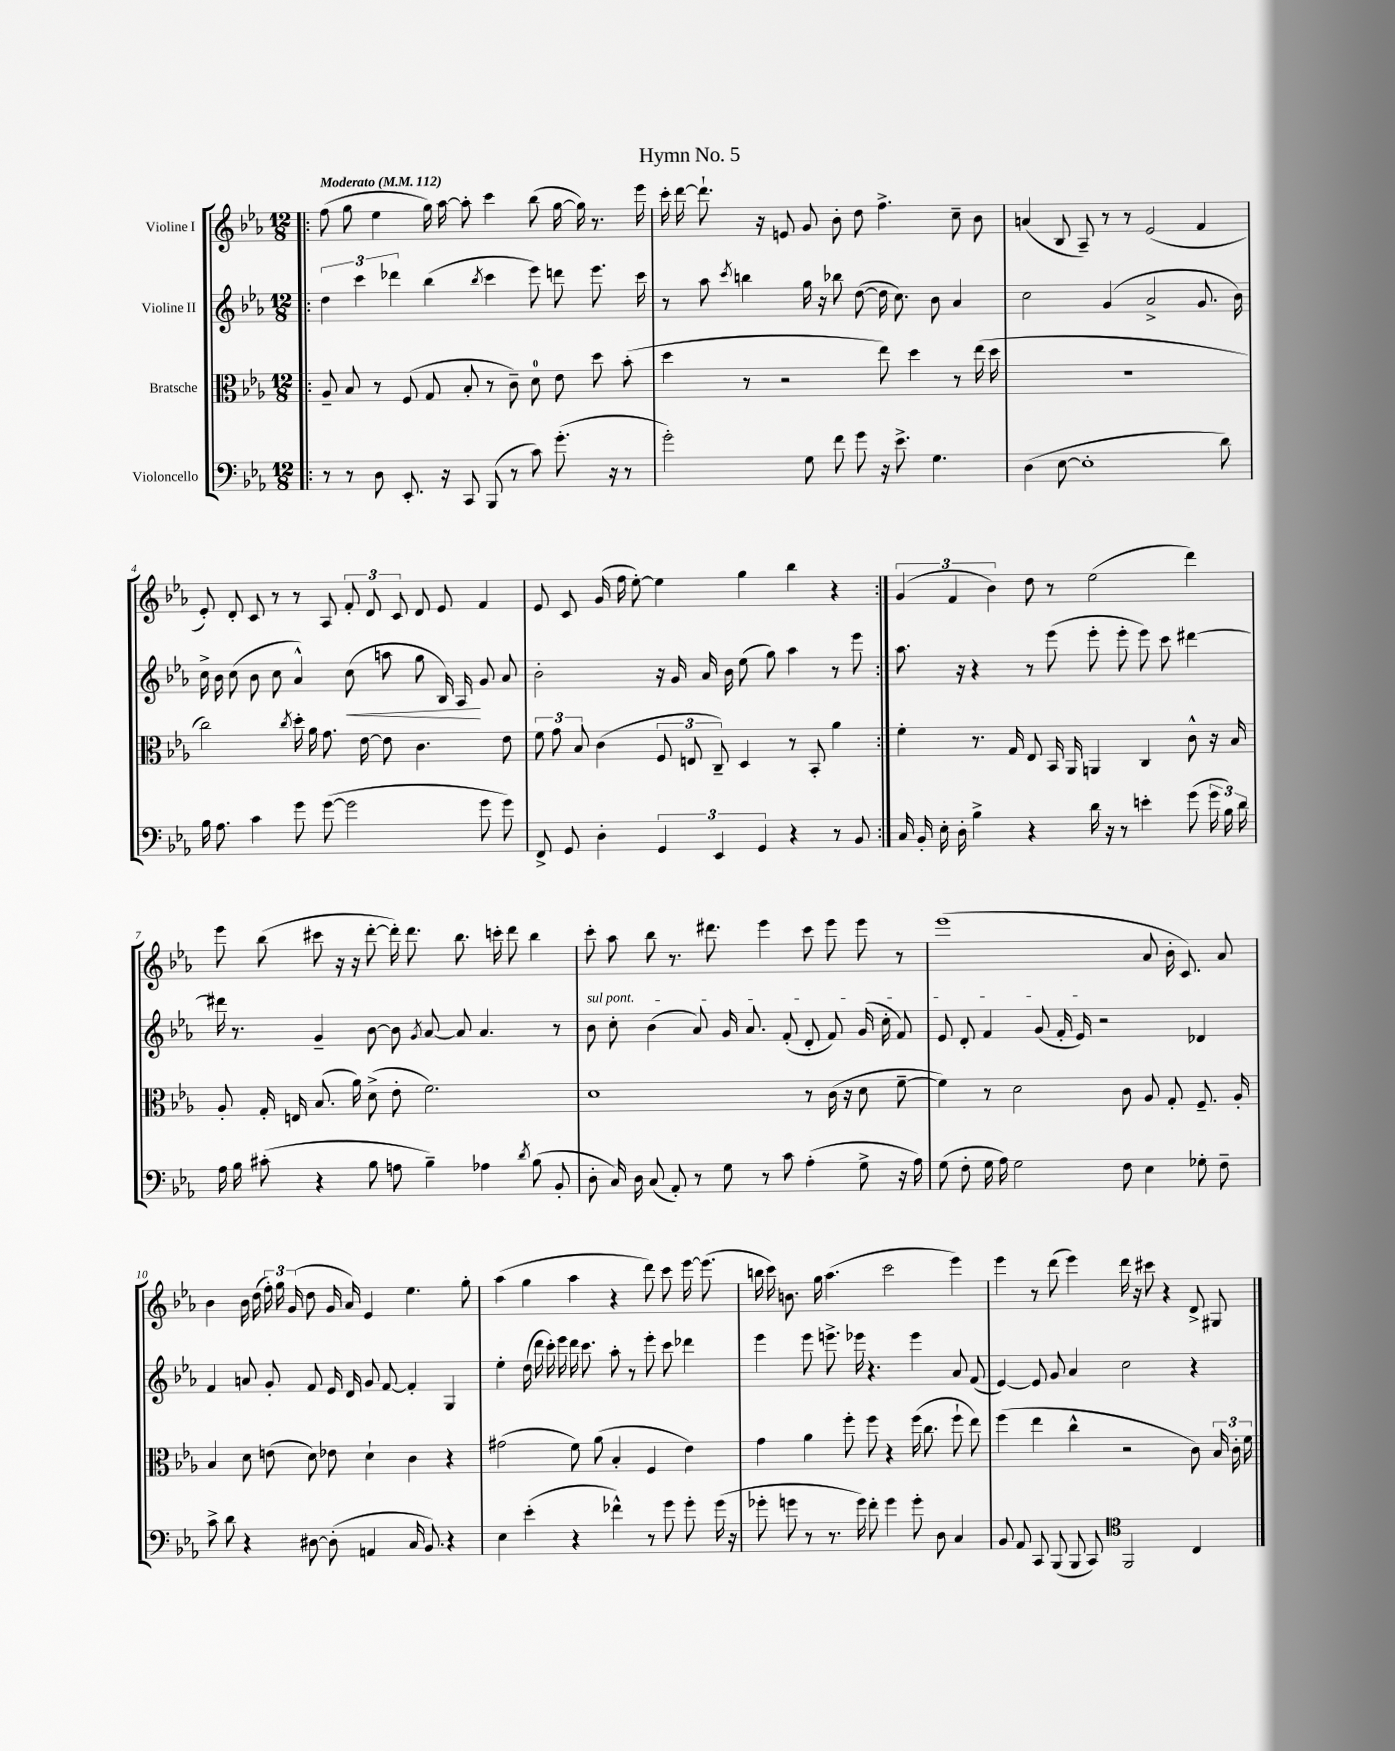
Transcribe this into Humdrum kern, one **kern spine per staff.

**kern	**kern	**kern	**kern
*staff4	*staff3	*staff2	*staff1
*clefF4	*clefC3	*clefG2	*clefG2
*k[b-e-a-]	*k[b-e-a-]	*k[b-e-a-]	*k[b-e-a-]
*M12/8	*M12/8	*M12/8	*M12/8
*MM112	*MM112	*MM112	*MM112
=!|:	=!|:	=!|:	=!|:
8r	8A-~	6dd	(8ff
8r	8B-	.	8gg
.	.	6ccc	.
8D	8r	.	4ee-
.	.	6ddd-	.
8.EE-'	(8F	.	.
.	8G	(4bb-	16gg)
16r	.	.	[16aa-
8CC	8B-'	.	8aa-']
.	.	8qbb-	.
(8BBB-	8r	4ccc	4ccc
8r	8c~)	.	.
8c)	8d	8eee-)	(8bb-
(8.g'	8e-	8ddd	[16gg
.	.	.	16gg])
.	8dd	8.eee-	8.r
16r	.	.	.
8r	(8b-'	.	.
.	.	16ccc	16eee-
=	=	=	=
2g')	4dd	8r	16ccc'
.	.	.	[16ddd
.	.	8aa-	8.ddd`]
.	.	8qccc	.
.	8r	4bb	.
.	.	.	16r
.	2r	.	8e
8G	.	16gg	8g
.	.	16r	.
8f	.	8bb-	8b-'
8g	.	([8dd	8dd
16r	8ee-)	16dd]	4.ff^
8.e-^	.	8.cc)	.
.	4dd	.	.
4.G	.	8b-	.
.	8r	4a-	8cc~
.	(16ee-	.	8b-
.	16dd	.	.
=	=	=	=
(4D	1.r	2cc	(4a
[8E-	.	.	8B-
1E-']	.	.	8A-~)
.	.	(4g	8r
.	.	.	8r
.	.	2a-^	(2e-
.	.	8.g	4f
8d)	.	.	.
.	.	16b-)	.
=	=	=	=
16B-	2cc)	16cc^	8e-')
8.A-	.	16b-	.
.	.	(8cc	8d'
4c	.	8b-	8c
.	.	8cc	8r
.	8qcc	.	.
8g	16dd'	4a-^^)	8r
.	16a-	.	.
([8g	8.g	.	8A-
2g]	.	(8cc	12f'
.	[16e-	.	.
.	.	.	12d
.	8e-]	8aa	.
.	.	.	12c
.	4.c	8gg	8d
.	.	16B-)	8e-
.	.	16A-	.
8g	.	8g	4f
8g)	8e-	8a-	.
=	=	=	=
8FF^	12f	2b-'	8e-
.	12g	.	.
8GG	.	.	8c
.	12B-	.	.
4D'	(4c	.	(16g
.	.	.	16ff
.	.	.	[8ee-')
6GG	12F	16r	4ee-]
.	.	16g	.
.	12E	.	.
.	.	16a-	.
6EE-	12C~)	.	.
.	.	16b-	.
.	4D	(8ee-	4gg
6GG	.	.	.
.	.	8gg)	.
4r	8r	4aa-	4bb-
.	8BB-'	.	.
8r	4a-	8r	4r
8BB-	.	8eee-	.
=:|!	=:|!	=:|!	=:|!
16C	4f'	8.aa-	(6g
16BB-'	.	.	.
16E-'	.	.	.
.	.	.	6f
16D'	.	16r	.
4B-^	8.r	4r	.
.	.	.	6b-)
.	16G	.	.
4r	8E-	8r	8dd
.	16BB-	(8eee-	8r
.	16AA-	.	.
16d	4AA	8eee-'	(2ee-
16r	.	.	.
8r	.	8eee-'	.
4e'	4C	8eee-)	.
.	.	8ccc	.
(8g	8c^^	[4ddd#	4ddd)
24g	16r	.	.
24B-)	.	.	.
.	16B-	.	.
24d	.	.	.
=	=	=	=
16A-	8A-'	16ddd#]	8eee-
16B-	.	8.r	.
(8c#'	16G'	.	(8bb-
.	16E	.	.
4r	(8.B-	4g~	8ccc#
.	.	.	16r
.	16a-)	.	16r
8B-	(8d^	[8b-	[8ddd'
8A	8e-'	8b-]	16ddd'])
.	.	.	8.ddd
.	.	8qg	.
4B-~)	2.f)	[8a-	.
.	.	8a-]	8.bb-
4A-	.	4.a-	.
.	.	.	16ccc'
.	.	.	8ddd
8qd	.	.	.
(8B-	.	.	4bb-
8BB-'	.	8r	.
=	=	=	=
8D'	1d	8b-	8ccc'
16C)	.	8cc'	8aa-
16D	.	.	.
(8C	.	(4b-	8bb-
8AA-')	.	.	8.r
8r	.	8a-)	.
.	.	.	8.ddd#
8G	.	16g	.
.	.	8.a-	.
8r	.	.	4eee-
8c	.	(8f'	.
(4A-'	8r	8d'	8ccc
.	(16c	8f)	8eee-
.	16r	.	.
8G^	8d	(16g	8eee-
.	.	16cc'	.
16r	[8f~	8f)	8r
16A-)	.	.	.
=	=	=	=
(8G	4f])	8e-	(1eee-
8F'	.	8d'	.
16G	8r	4f	.
16A-)	.	.	.
2G	2d	.	.
.	.	(8g	.
.	.	16f'	.
.	.	16e-)	.
.	.	2r	.
8F	8c	.	.
4E-	8A-	.	8a-
.	8G'	.	16b-'
.	.	.	8.c)
8G-'	8.F~	4d-	.
8F~	.	.	8a-
.	16A-'	.	.
=	=	=	=
8c^	4B-	4f	4b-
8d	.	.	.
4r	8d	8a	16b-
.	.	.	(16dd
.	(8e	8g'	24ff')
.	.	.	24gg
.	.	.	(24g
[8D#	8d)	8f	8dd
(8D#']	8e-	16e-	16g
.	.	16d	16a-)
4AA	4d`	8g	4e-
.	.	[8f	.
16C	4c	4f']	4.ee-
8.BB-)	.	.	.
4r	4r	4G	.
.	.	.	8gg'
=	=	=	=
4E-	(2g#	4ee-'	(4aa-
(4e-'	.	(16dd	4gg
.	.	16ddd	.
.	.	16ccc')	.
.	.	16eee-	.
4r	8f)	16ddd	4aa-
.	.	8.ccc	.
.	(8a-	.	.
4f-^^)	4B-'	8aa-'	4r
.	.	8r	.
8r	4F	8eee-'	8ddd)
8g	.	8ccc	8ccc
8g'	4e-)	4ddd-	[16eee-
.	.	.	(8.eee-]
(16g	.	.	.
16r	.	.	.
=	=	=	=
8g-'	4g	4eee-	16bb
.	.	.	16ccc)
8g	.	.	8.b
8r	4a-	8eee-	.
.	.	.	16gg
8.r	.	8.eee^	(4.aa-
.	8ff'	.	.
16g)	.	16eee-	.
8f'	8ff	4.r	.
4g	4r	.	2ccc
8g'	(16ff	4eee-	.
.	8.cc	.	.
8D	.	.	.
4C	8ff`	8a-	4eee-)
.	8ee-)	(8f	.
=	=	=	=
8BB-	(4ff	[4e-)	4eee-
8AA-	.	.	.
8CC	4ee-	8e-]	8r
(8BBB-	.	8g	(8ddd
8BBB-	4cc^^	4a-	4eee-)
8CC)	.	.	.
*clefC4	*	*	*
2FF	2r	2cc	16ddd
.	.	.	16r
.	.	.	8ccc#
.	.	.	4r
4C	8c)	4r	8d^
.	24B-	.	8G#
.	24c'	.	.
.	24f	.	.
==	==	==	==
*-	*-	*-	*-
